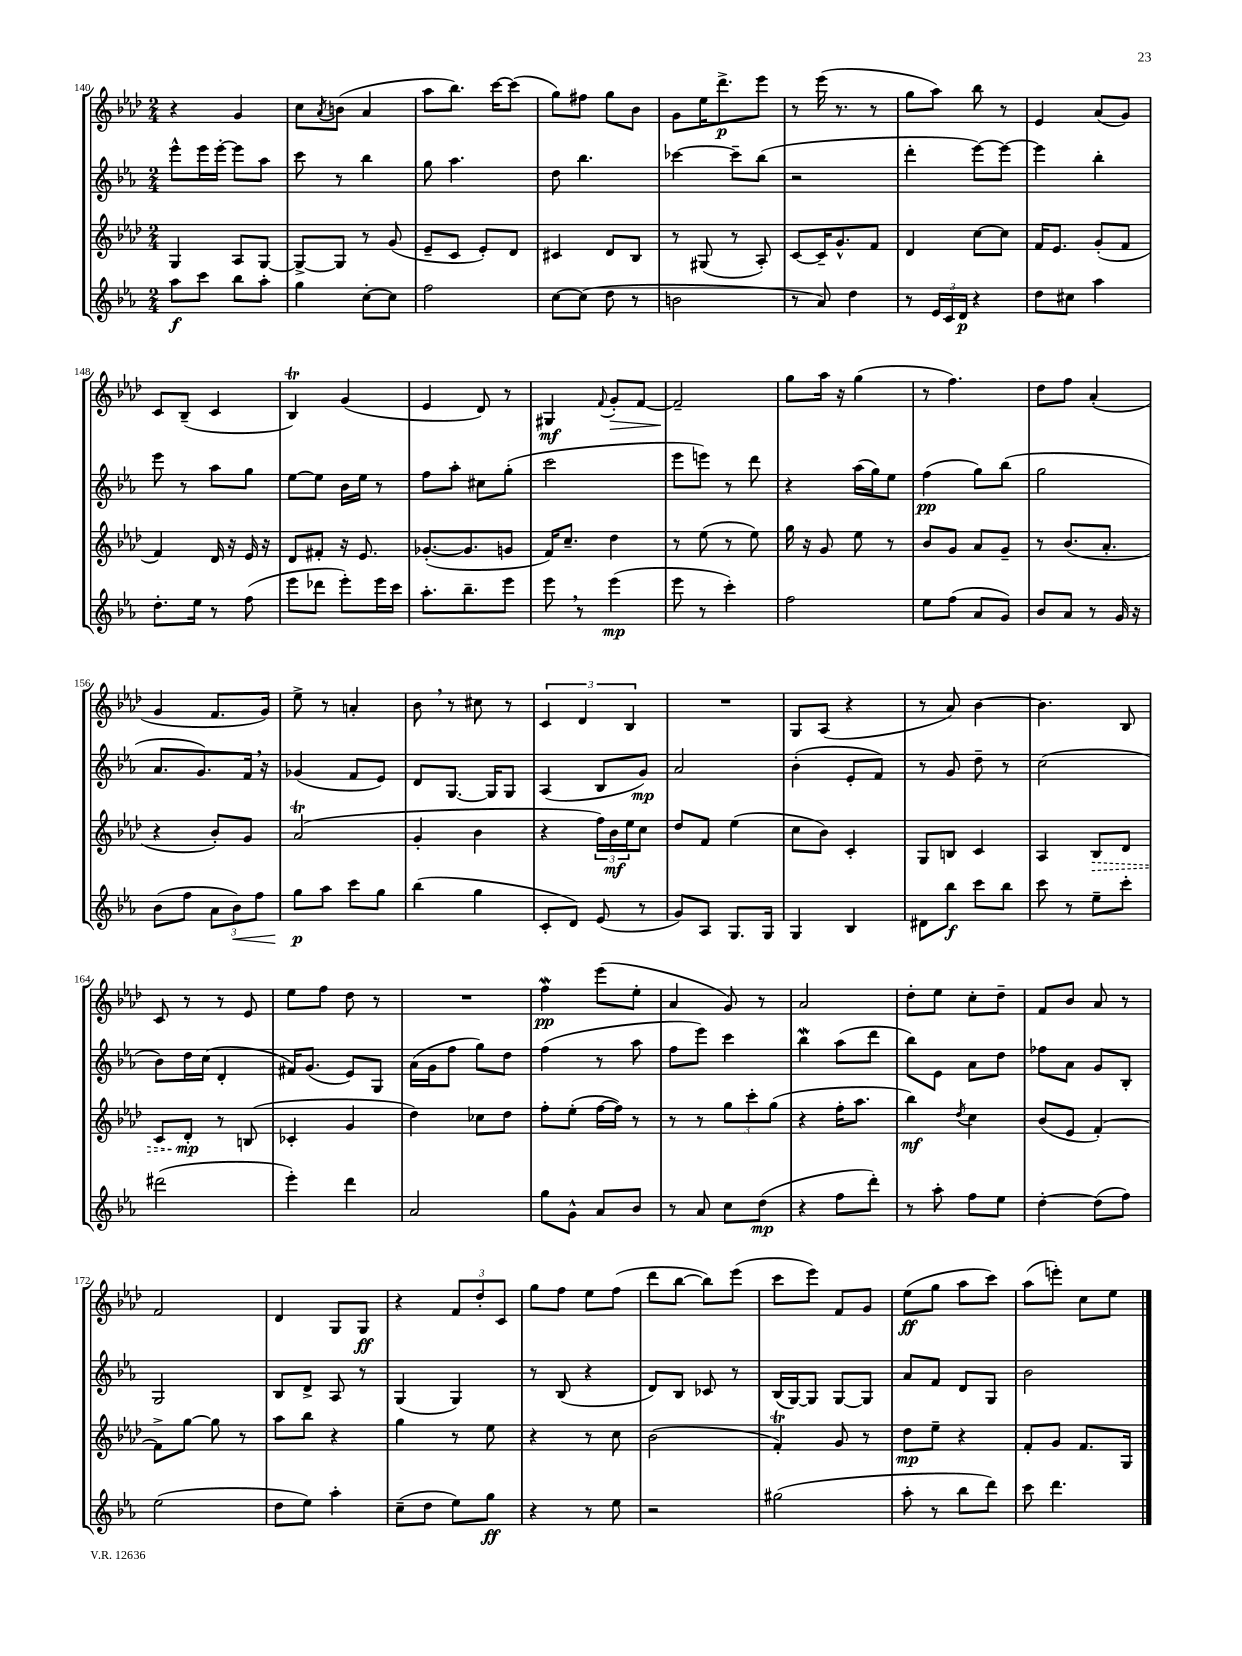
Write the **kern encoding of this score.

**kern	**kern	**kern	**kern
*staff4	*staff3	*staff2	*staff1
*clefG2	*clefG2	*clefG2	*clefG2
*k[b-e-a-]	*k[b-e-a-d-]	*k[b-e-a-]	*k[b-e-a-d-]
*M2/4	*M2/4	*M2/4	*M2/4
8aa-\L	4G/	8eee-^^\L	4r
8ccc\J	.	16eee-\L	.
.	.	[16eee-'\JJ	.
8bb-\L	8A-/L	8eee-\]L	4g/
8aa-'\J	[8G/J	8aa-\J	.
=	=	=	=
4gg\	8G^/_L	8ccc\	8cc\L
.	.	.	8qa-/
.	8G/]J	8r	(8b\J
[8cc'\L	8r	4bb-\	4a-/
8cc\]J	(8g/	.	.
=	=	=	=
2ff\	8e-~/L	8gg\	8aa-\L
.	8c/J	4.aa-\	8.bb-\J)
.	8e-'/L)	.	.
.	.	.	[16ccc\LK
.	8d-/J	.	(8ccc\]J
=	=	=	=
[8cc\L	4c#/	8dd\	8gg\L)
(8cc\]J	.	4.bb-\	8ff#\J
8dd\	8d-/L	.	8gg\L
8r	8B-/J	.	8b-\J
=	=	=	=
2b\	8r	[4ccc-\	8g\L
.	(8G#/	.	16ee-\K
.	.	.	8.ddd-^\
.	8r	8ccc-~\]L	.
.	8A-'/)	(8bb-\J	8eee-\J
=	=	=	=
8r	[8c/L	2r	8r
8a-/)	16c~/]K	.	(16eee-\
.	8.g^^/	.	8.r
4dd\	.	.	.
.	8f/J	.	8r
=	=	=	=
8r	4d-/	4ddd'\	8gg\L
24e-/LL	.	.	8aa-\J)
24c/	.	.	.
24d/JJ	.	.	.
4r	[8cc\L	[8eee-\L)	8bb-\
.	8cc\]J	8eee-\_J	8r
=	=	=	=
8dd\L	16f/LK	4eee-\]	4e-/
.	8.e-/J	.	.
8cc#\J	.	.	.
4aa-\	(8g'/L	4bb-'\	(8a-/L
.	8f/J	.	8g/J)
=	=	=	=
8.dd'\L	4f/)	8eee-\	8c/L
.	.	8r	(8B-~/J
16ee-\Jk	.	.	.
8r	16d-/	8aa-\L	4c/
.	16r	.	.
(8ff\	16e-/	8gg\J	.
.	16r	.	.
=	=	=	=
8eee-\L	8d-/L	[8ee-\L	4B-/)
8ddd-\J	8f#'/J	8ee-\]J	.
8eee-'\L)	16r	16b-\LL	(4g/
.	8.e-/	16ee-\JJ	.
16eee-\L	.	8r	.
16ccc\JJ	.	.	.
=	=	=	=
8.aa-'\L	([8.g-'/L	8ff\L	4e-/
.	.	8aa-'\J	.
8.bb-~\	8.g-/]	.	.
.	.	8cc#\L	8d-/)
8eee-\J	8g/J	(8gg'\J	8r
=	=	=	=
8eee-\	16f/LK)	2ccc\	4G#/
.	8.cc~/J	.	.
8r	.	.	.
.	.	.	8qqf/
(4eee-\	4dd-\	.	8g'/L
.	.	.	[8f/J
=	=	=	=
8eee-\	8r	8eee-\L	2f~/]
8r	(8ee-\	8eee\J)	.
4ccc'\)	8r	8r	.
.	8ee-\)	8ddd\	.
=	=	=	=
2ff\	16gg\	4r	8gg\L
.	16r	.	.
.	8g/	.	16aa-\Jk
.	.	.	16r
.	8ee-\	(16aa-\LL	(4gg\
.	.	16gg\J)	.
.	8r	8ee-\J	.
=	=	=	=
8ee-\L	8b-/L	(4ff\	8r
(8ff\J	8g/J	.	4.ff\)
8a-/L	8a-/L	8gg\L)	.
8g/J)	8g~/J	(8bb-\J	.
=	=	=	=
8b-/L	8r	2gg\	8dd-\L
8a-/J	(8.b-/L	.	8ff\J
8r	.	.	(4a-'/
.	8.a-'/J	.	.
16g/	.	.	.
16r	.	.	.
=	=	=	=
(8b-\L	4r	8.a-/L	4g/
8ff\J	.	.	.
.	.	8.g/)	.
12a-\L	8b-'/L)	.	8.f/L
12b-\)	.	.	.
.	8g/J	16f/Jk	.
12ff\J	.	.	.
.	.	16r	16g/Jk)
=	=	=	=
8gg\L	(2a-/	(4g-/	8ee-^\
8aa-\J	.	.	8r
8ccc\L	.	8f/L	4a'/
8gg\J	.	8e-/J)	.
=	=	=	=
(4bb-\	4g'/	8d/L	8b-\
.	.	[8.G/J	8r
4gg\	4b-\	.	8cc#\
.	.	16G/]LK	.
.	.	8G/J	8r
=	=	=	=
8c'/L	4r	(4A-/	6c/
8d/J)	.	.	.
.	.	.	6d-/
(8e-/	24ff\LL)	8B-/L	.
.	24b-\	.	.
.	24ee-\J	.	6B-/
8r	8cc\J	8g/J)	.
=	=	=	=
8g/L)	8dd-/L	2a-/	2r
8A-/J	8f/J	.	.
8.G/L	(4ee-\	.	.
16G/Jk	.	.	.
=	=	=	=
4G/	8cc\L	(4b-'\	8G/L
.	8b-\J)	.	(8A-/J
4B-/	4c'/	8e-'/L	4r
.	.	8f/J)	.
=	=	=	=
8d#\L	8G/L	8r	8r
8bb-\J	8B/J	8g/	8a-/)
8ccc\L	4c/	8dd~\	[4b-\
8bb-\J	.	8r	.
=	=	=	=
8ccc\	4A-/	(2cc\	4.b-\]
8r	.	.	.
8ee-~\L	8B-/L	.	.
8ccc'\J	8d-/J	.	8B-/
=	=	=	=
(2ddd#\	8c/L	8b-\L)	8c/
.	8d-'/J	16dd\L	8r
.	.	(16cc\JJ	.
.	8r	4d'/	8r
.	(8B/	.	8e-/
=	=	=	=
4eee-'\)	4c-'/	16f#/LK)	8ee-\L
.	.	(8.g/J	.
.	.	.	8ff\J
4ddd\	4g/	8e-/L)	8dd-\
.	.	8G/J	8r
=	=	=	=
2a-/	4dd-\)	(16a-\LL	2r
.	.	16g\J	.
.	.	8ff\J	.
.	8cc-\L	8gg\L)	.
.	8dd-\J	8dd\J	.
=	=	=	=
8gg\L	8ff'\L	(4ff\	4ff\
8g^^\J	(8ee-'\J	.	.
8a-/L	[16ff\LL	8r	(8eee-\L
.	16ff\]JJ)	.	.
8b-/J	8r	8aa-\	8ee-'\J
=	=	=	=
8r	8r	8ff\L	4a-/
8a-/	8r	8eee-\J)	.
8cc\L	12gg\L	4ccc\	8g/)
.	12ccc'\	.	.
(8dd\J	.	.	8r
.	(12gg\J	.	.
=	=	=	=
4r	4r	4bb-\	2a-/
8ff\L	16ff'\LK	(8aa-\L	.
.	8.aa-\J	.	.
8ddd'\J)	.	8ddd\J	.
=	=	=	=
8r	4bb-\)	8bb-\L)	8dd-'\L
8aa-'\	.	8e-\J	8ee-\J
.	8qdd-/	.	.
8ff\L	4cc\	8a-\L	8cc'\L
8ee-\J	.	8dd\J	8dd-~\J
=	=	=	=
[4dd'\	(8b-/L	8ff-\L	8f/L
.	8e-/J	8a-\J	8b-/J
(8dd\]L	[4f'/)	8g/L	8a-/
8ff\J)	.	8B-'/J	8r
=	=	=	=
(2ee-\	8f^\]L	2G/	2f/
.	[8gg\J	.	.
.	8gg\]	.	.
.	8r	.	.
=	=	=	=
8dd\L	8aa-\L	8B-/L	4d-/
8ee-\J)	8bb-\J	8d^/J	.
4aa-'\	4r	8A-/	8G/L
.	.	8r	8G/J
=	=	=	=
(8cc~\L	4gg\	(4G/	4r
8dd\J	.	.	.
8ee-\L)	8r	4G/)	12f/L
.	.	.	12dd-'/
8gg\J	8ee-\	.	.
.	.	.	12c/J
=	=	=	=
4r	4r	8r	8gg\L
.	.	(8B-/	8ff\J
8r	8r	4r	8ee-\L
8ee-\	8cc\	.	(8ff\J
=	=	=	=
2r	(2b-\	8d/L)	8ddd-\L
.	.	8B-/J	[8bb-\J
.	.	8c-/	8bb-\]L)
.	.	8r	(8eee-\J
=	=	=	=
(2gg#\	4f'/)	(16B-/LL	8ccc\L
.	.	[16G/J)	.
.	.	8G/]J	8eee-\J)
.	8g/	[8G/L	8f/L
.	8r	8G/]J	8g/J
=	=	=	=
8aa-'\	8dd-\L	8a-/L	(8ee-\L
8r	8ee-~\J	8f/J	8gg\J
8bb-\L	4r	8d/L	8aa-\L
8ddd\J)	.	8G/J	8ccc\J)
=	=	=	=
8ccc\	8f'/L	2b-\	(8aa-\L
4.ddd\	8g/J	.	8eee'\J)
.	8.f/L	.	8cc\L
.	.	.	8ee-\J
.	16G/Jk	.	.
==	==	==	==
*-	*-	*-	*-
